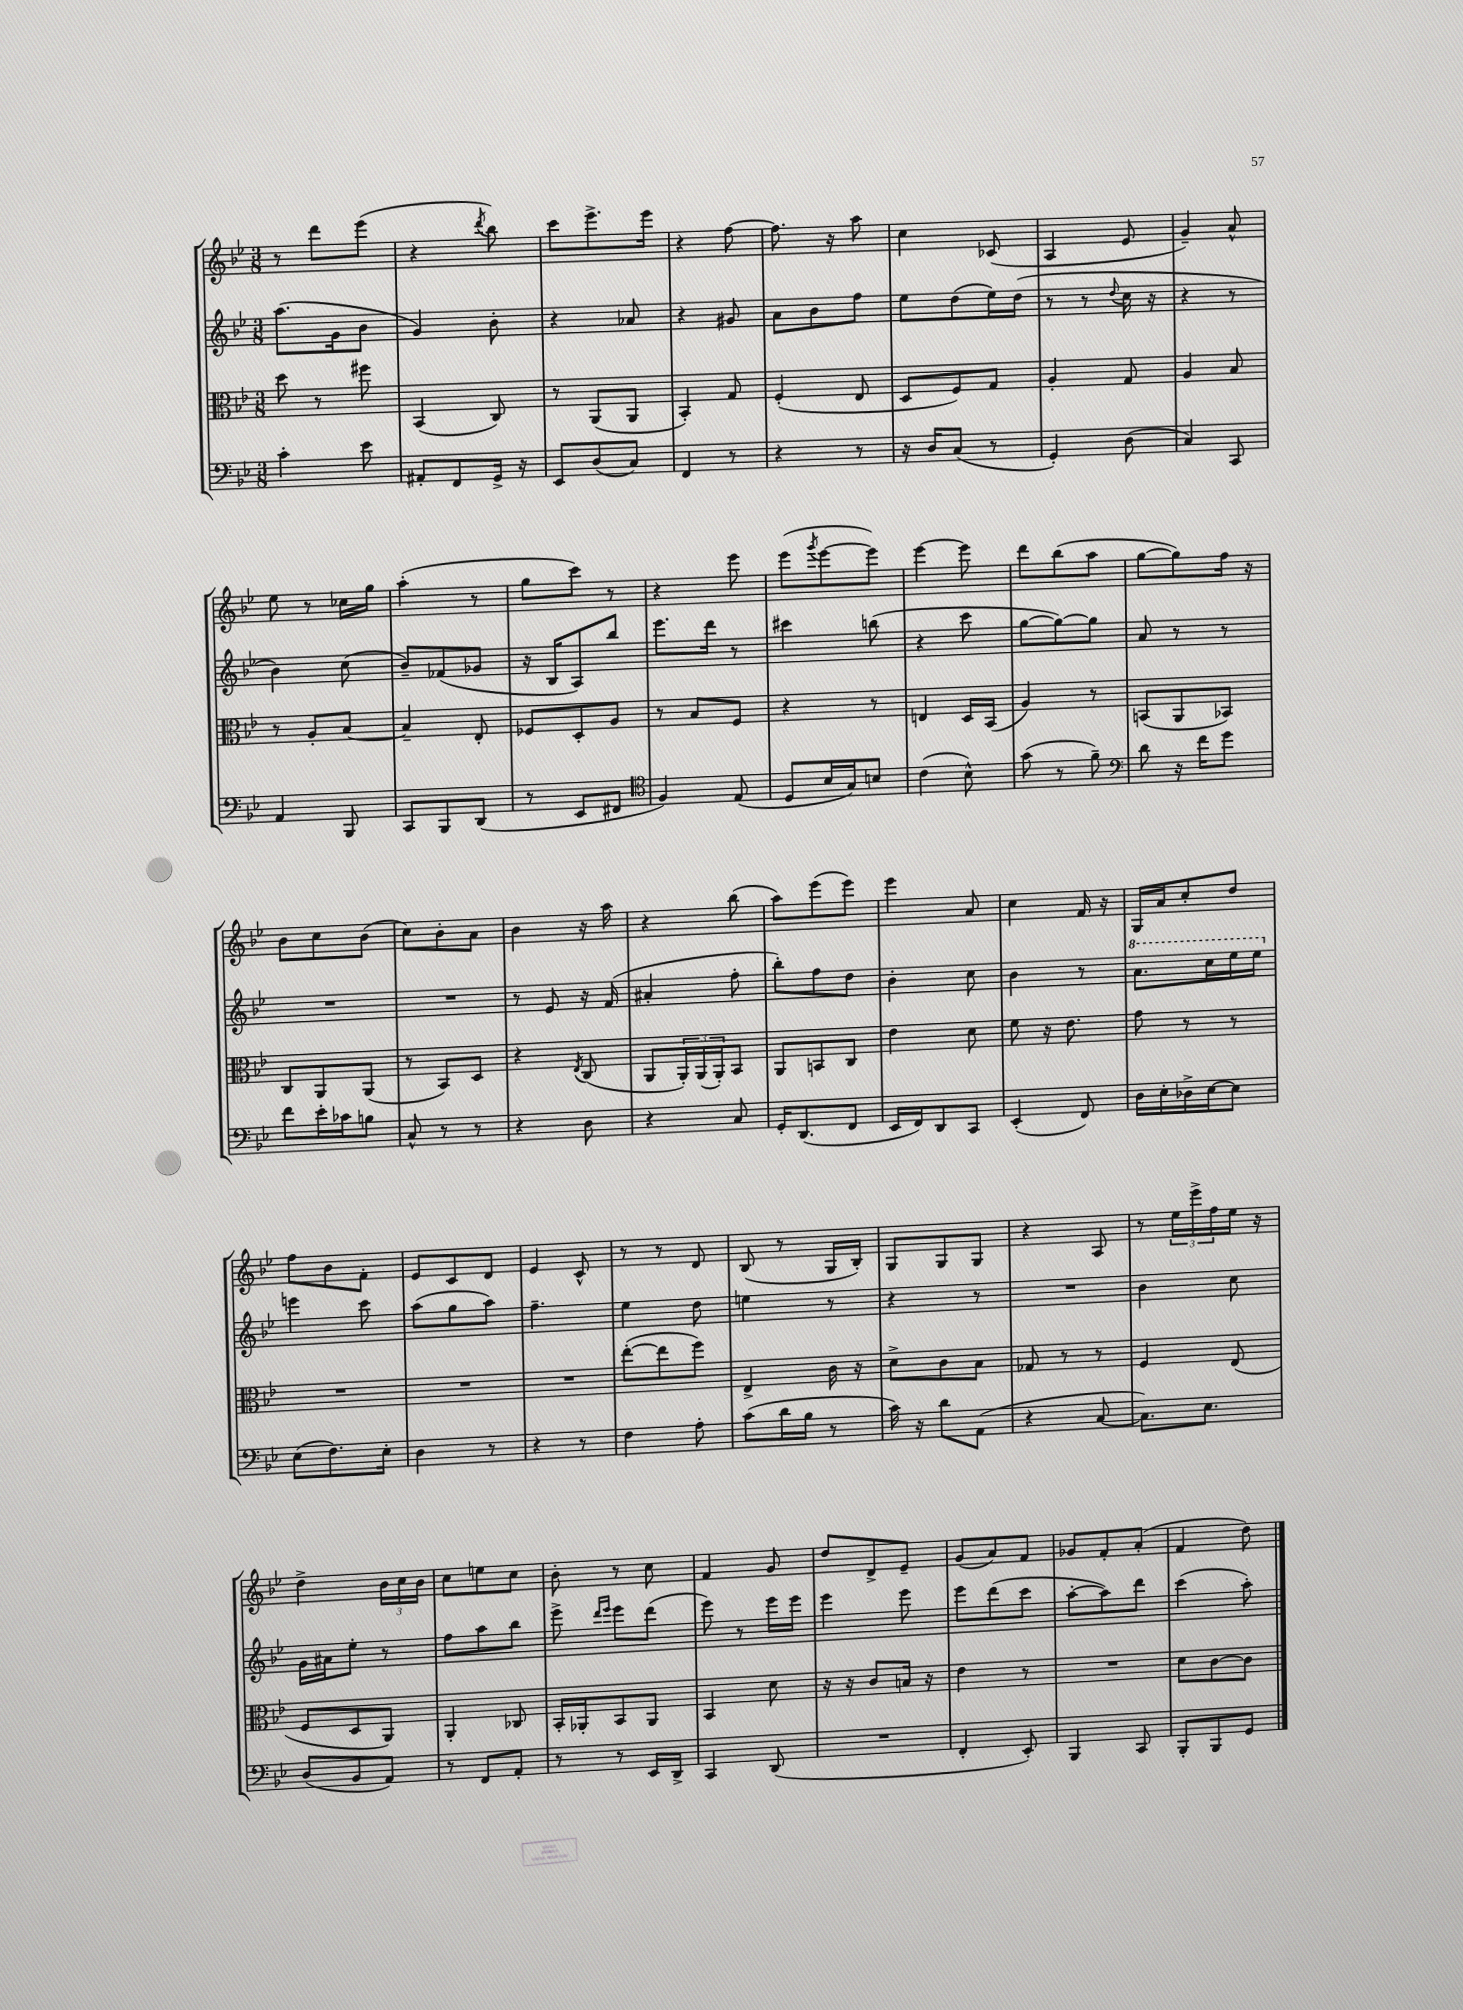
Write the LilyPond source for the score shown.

<<
\new StaffGroup <<
\new Staff = "s0" {
    \clef treble \key bes \major \numericTimeSignature \time 3/8
    r8 d'''8 ees'''8( |
    r4 \acciaccatura { d'''8 } bes''8) |
    c'''8 ees'''8.-> ees'''16 |
    r4 f''8~ |
    f''8. r16 a''8 |
    c''4 ces'8( |
    a4 ees'8 |
    g'4--) a'8-^ |
    ees''8 r8 ces''16 g''16 |
    a''4-.( r8 |
    g''8 c'''8) r8 |
    r4 ees'''8 |
    ees'''8( \acciaccatura { g'''8 } ees'''8~ ees'''8) |
    ees'''4~ ees'''8 |
    d'''8 bes''8( a''8 |
    g''8~ g''8) f''16 r16 |
    bes'8 c''8 bes'8( |
    c''8) bes'8-. a'8 |
    bes'4 r16 a''16 |
    r4 bes''8( |
    a''8) ees'''8( ees'''8) |
    ees'''4 a'8 |
    c''4 f'16 r16 |
    g16 a'16 c''8-. d''8 |
    f''8 bes'8 f'8-. |
    ees'8 c'8 d'8 |
    ees'4 c'8-^ |
    r8 r8 d'8 |
    bes8( r8 g16 bes16-.) |
    g8 g8 g8 |
    r4 a8 |
    r8 \tuplet 3/2 { ees''16 ees'''16-> f''16 } ees''16 r16 |
    d''4-> \tuplet 3/2 { bes'16 c''16 bes'16 } |
    c''8 e''8 c''8 |
    bes'8-. r8 c''8 |
    f'4 g'8 |
    d''8 d'8-> ees'8-- |
    g'8( a'8) f'8 |
    ges'8 f'8-. a'8-.( |
    f'4 d''8) \bar "|." |
}
\new Staff = "s1" {
    \clef treble \key bes \major \numericTimeSignature \time 3/8
    a''8.( g'16 bes'8 |
    g'4) bes'8-. |
    r4 aes'8 |
    r4 gis'8 |
    a'8 bes'8 f''8 |
    ees''8 d''8( ees''16) d''16( |
    r8 r8 \appoggiatura { d''8 } c''16 r16 |
    r4 r8 |
    bes'4) c''8( |
    bes'8--) fes'8( ges'8 |
    r16 bes16 a8) bes''8 |
    ees'''8. d'''16 r8 |
    cis'''4 b''8( |
    r4 c'''8 |
    g''8~ g''8~) g''8 |
    a'8 r8 r8 |
    R4. |
    R4. |
    r8 ees'8 r16 f'16( |
    ais'4-. f''8-. |
    bes''8-.) f''8 d''8 |
    bes'4-. c''8 |
    bes'4 r8 |
    \ottava #1 a''8. c'''16 ees'''16 ees'''16 \ottava #0 |
    e'''4 c'''8 |
    a''8( g''8 a''8) |
    f''4.-- |
    ees''4 d''8 |
    e''4 r8 |
    r4 r8 |
    R4. |
    bes'4 c''8 |
    g'16 ais'16 ees''8-. r8 |
    f''8 a''8 bes''8 |
    ees'''8-> \grace { d'''16 ees'''16 } ees'''8 d'''8( |
    ees'''8) r8 ees'''16 ees'''16 |
    ees'''4 ees'''8 |
    ees'''8 d'''8( c'''8 |
    a''8~-. a''8) d'''8 |
    c'''4( a''8-.) \bar "|." |
}
\new Staff = "s2" {
    \clef alto \key bes \major \numericTimeSignature \time 3/8
    d''8 r8 fis''8 |
    bes,4( c8) |
    r8 a,8( a,8 |
    bes,4-.) g8 |
    f4-.( ees8 |
    d8 f8) g8 |
    a4-. g8 |
    a4 bes8 |
    r8 a8-. bes8~ |
    bes4-- ees8-. |
    fes8 d8-. a8 |
    r8 bes8 f8 |
    r4 r8 |
    e4 d16 bes,16( |
    a4) r8 |
    b,8( a,8 bes,8) |
    c8 a,8 a,8( |
    r8 bes,8) d8 |
    r4 \acciaccatura { ees8 } c8( |
    a,8 \tuplet 3/2 { a,16-.) a,16( a,16-.) } bes,8 |
    a,8 b,8 c8 |
    ees'4 d'8 |
    f'8 r16 ees'8. |
    g'8 r8 r8 |
    R4. |
    R4. |
    R4. |
    ees''8~-.( ees''8 f''8) |
    ees4-> c'16 r16 |
    d'8-> c'8 bes8 |
    ges8 r8 r8 |
    f4 ees8( |
    f8 d8 a,8) |
    a,4-. ces8 |
    bes,16-. aes,16-. bes,8 aes,8 |
    bes,4 d'8 |
    r16 r16 c'8 b16 r16 |
    ees'4 r8 |
    R4. |
    d'8 c'8~ c'8 \bar "|." |
}
\new Staff = "s3" {
    \clef bass \key bes \major \numericTimeSignature \time 3/8
    c'4-. ees'8 |
    ais,8-. f,8 g,16-> r16 |
    ees,8 d8( c8) |
    f,4 r8 |
    r4 r8 |
    r16 d16 c8( r8 |
    g,4-.) d8( |
    c4) c,8 |
    a,4 bes,,8 |
    c,8 bes,,8 d,8( |
    r8 ees,8 fis,8 |
    \clef tenor f4) ees8( |
    d8 bes16 g16) b8 |
    c'4( bes8-^) |
    g'8( r8 f'8--) |
    \clef bass d'8 r16 f'16 g'8 |
    f'8 ees'16-. ces'16 b8 |
    c8-^ r8 r8 |
    r4 d8 |
    r4 c8 |
    g,16-. d,8.( f,8 |
    ees,16 f,16) d,8 c,8 |
    ees,4-.( f,8) |
    d16 ees16-. des16-> ees16~ ees8 |
    ees8( f8.) ees16-. |
    d4 r8 |
    r4 r8 |
    f4 a8-. |
    c'8( d'16 bes16 r8 |
    c'16) r16 d'8 a,8( |
    r4 c8~ |
    c8.) ees8. |
    d8( bes,8 a,8) |
    r8 f,8 a,8-. |
    r8 r8 ees,16 d,16-> |
    c,4 d,8( |
    R4. |
    f,4-. ees,8-.) |
    bes,,4 c,8 |
    bes,,8-. bes,,8 g,8 \bar "|." |
}
>>
>>
\layout { \context { \Score \remove "Bar_number_engraver" } }
